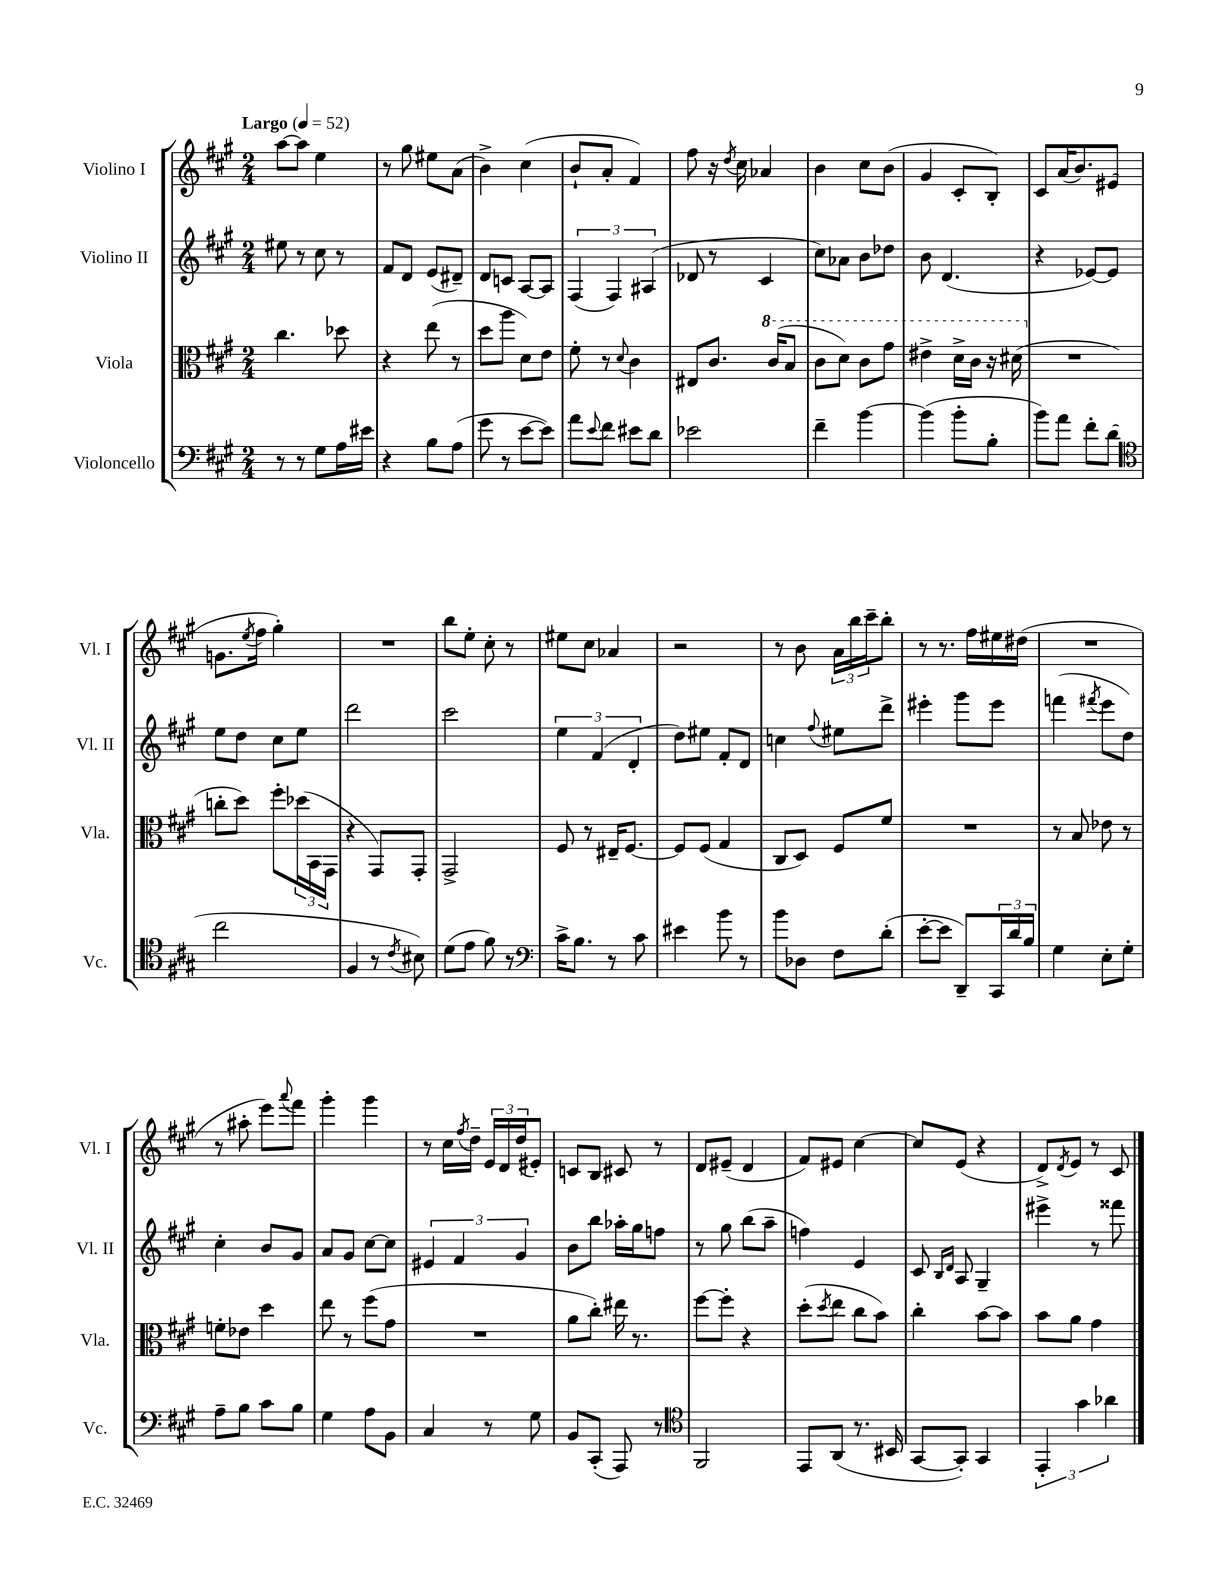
<<
\new StaffGroup <<
\new Staff = "s0" \with { instrumentName = "Violino I" shortInstrumentName = "Vl. I" } {
    \clef treble \key a \major \numericTimeSignature \time 2/4 \tempo "Largo" 4 = 52
    a''8~ a''8 e''4 |
    r8 gis''8 eis''8 a'8( |
    b'4->) cis''4( |
    b'8-! a'8-. fis'4) |
    fis''8 r16 \acciaccatura { d''8 } cis''16 aes'4 |
    b'4 cis''8 b'8( |
    gis'4 cis'8-. b8-.) |
    cis'8 a'16( b'8.) eis'8( |
    g'8. \acciaccatura { e''8 } fis''16 gis''4-.) |
    R2 |
    b''8 e''8-. cis''8-. r8 |
    eis''8 cis''8 aes'4 |
    r2 |
    r8 b'8 \tuplet 3/2 { a'16 b''16 cis'''16-- } b''8-. |
    r8 r8. fis''16 eis''16 dis''16( |
    R2 |
    r8 ais''8-. e'''8) \appoggiatura { a'''8 } fis'''8 |
    gis'''4-. gis'''4 |
    r8 cis''16 \acciaccatura { fis''8 } d''16-- \tuplet 3/2 { e'16 d'16 d''16( } eis'8-.) |
    c'8 b8 cis'8 r8 |
    d'8 eis'8--( d'4 |
    fis'8) eis'8 cis''4~ |
    cis''8 e'8( r4 |
    d'8->) \acciaccatura { d'8 } e'8 r8 cis'8 \bar "|." |
}
\new Staff = "s1" \with { instrumentName = "Violino II" shortInstrumentName = "Vl. II" } {
    \clef treble \key a \major \numericTimeSignature \time 2/4
    eis''8 r8 cis''8 r8 |
    fis'8 d'8 e'8( dis'8--) |
    d'8 c'8 a8~ a8 |
    \tuplet 3/2 { fis4( fis4) ais4( } |
    des'8 r8 cis'4 |
    cis''8) aes'8 b'8 des''8 |
    b'8 d'4.( |
    r4 ees'8~) ees'8 |
    e''8 d''8 cis''8 e''8 |
    d'''2 |
    cis'''2 |
    \tuplet 3/2 { e''4 fis'4( d'4-. } |
    d''8) eis''8 fis'8-. d'8 |
    c''4 \appoggiatura { fis''8 } eis''8 d'''8-> |
    eis'''4-. gis'''8 eis'''8 |
    f'''4( \acciaccatura { fis'''8 } e'''8 d''8) |
    cis''4-. b'8 gis'8 |
    a'8 gis'8 cis''8~ cis''8 |
    \tuplet 3/2 { eis'4 fis'4 gis'4 } |
    b'8 b''8 aes''16-. gis''16 f''8 |
    r8 gis''8 b''8( a''8-- |
    f''4) e'4 |
    cis'8 \grace { b16 d'16 } a8 gis4-- |
    eis'''4-> r8 fisis'''8 \bar "|." |
}
\new Staff = "s2" \with { instrumentName = "Viola" shortInstrumentName = "Vla." } {
    \clef alto \key a \major \numericTimeSignature \time 2/4
    cis''4. des''8 |
    r4 e''8( r8 |
    d''8 a''8 d'8) e'8 |
    fis'8-. r8 \appoggiatura { d'8 } cis'4 |
    eis8 cis'8. \ottava #1 cis''16( b'8 |
    cis''8 d''8) cis''8 gis''8 |
    eis''4-> d''16-> cis''16 r16 dis''16( \ottava #0 |
    R2 |
    c''8-. d''8) fis''8-. \tuplet 3/2 { des''16( b,16 gis,16 } |
    r4 gis,8) gis,8-. |
    gis,2-> |
    fis8 r8 eis16-- fis8.~ |
    fis8 fis8( gis4 |
    cis8 d8) fis8 fis'8 |
    R2 |
    r8 b8 ees'8 r8 |
    f'8-. ees'8 d''4 |
    e''8 r8 fis''8( gis'8 |
    R2 |
    a'8 cis''8-.) eis''16 r8. |
    fis''8~ fis''8-. r4 |
    d''8-.( \acciaccatura { d''8 } e''8 cis''8 b'8) |
    cis''4-. b'8~ b'8 |
    b'8 a'8 gis'4 \bar "|." |
}
\new Staff = "s3" \with { instrumentName = "Violoncello" shortInstrumentName = "Vc." } {
    \clef bass \key a \major \numericTimeSignature \time 2/4
    r8 r8 gis8 a16 eis'16 |
    r4 b8 a8( |
    gis'8 r8 e'8~ e'8) |
    a'8 \appoggiatura { e'8 } fis'8 eis'8 d'8 |
    ees'2 |
    fis'4-- b'4~ |
    b'4( b'8-. b8-. |
    b'8) a'8 fis'8-. d'8( |
    \clef tenor cis''2 |
    fis4 r8 \acciaccatura { cis'8 } bis8) |
    d'8( e'8 fis'8) r8 |
    \clef bass cis'16-> b8. r8 cis'8 |
    eis'4 b'8 r8 |
    b'8 des8 fis8 d'8-.( |
    e'8~-. e'8 d,8--) \tuplet 3/2 { cis,16 d'16 b16 } |
    gis4 e8-. gis8-. |
    a8-- b8 cis'8 b8 |
    gis4 a8 b,8 |
    cis4 r8 gis8 |
    b,8 cis,8-.( a,,8) r8 |
    \clef tenor fis,2 |
    e,8 a,8( r8. bis,16 |
    gis,8~ gis,8-.) gis,4 |
    \tuplet 3/2 { e,4-. gis'4 aes'4 } \bar "|." |
}
>>
>>
\layout { \context { \Score \remove "Bar_number_engraver" } }
